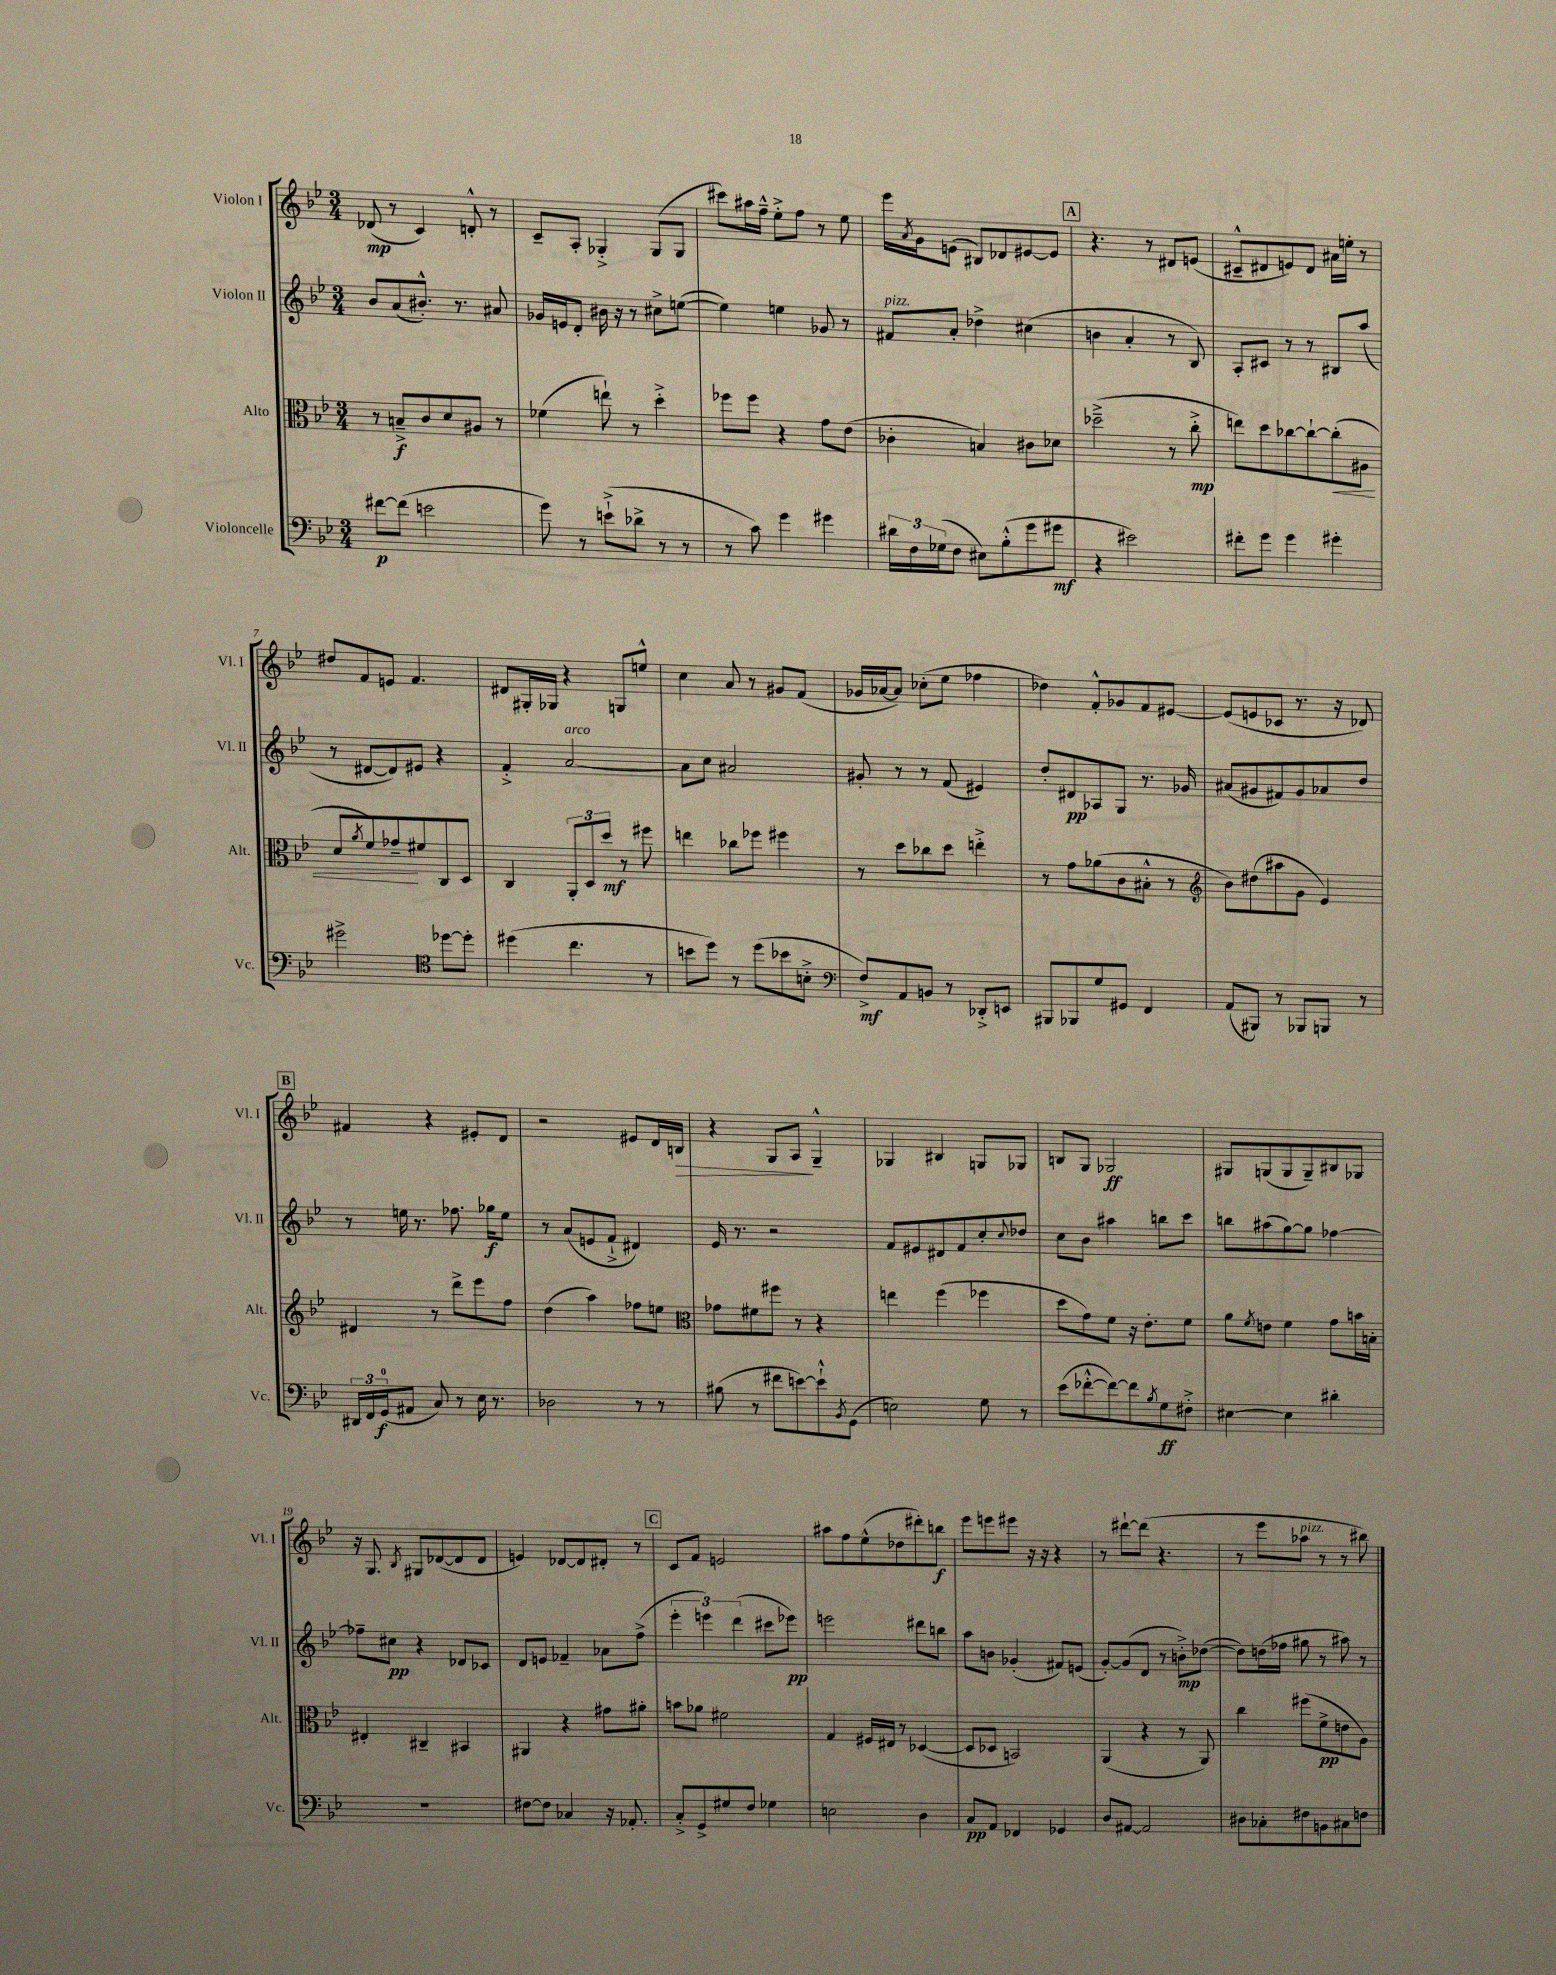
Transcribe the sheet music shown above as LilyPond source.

<<
\new StaffGroup <<
\new Staff = "s0" \with { instrumentName = "Violon I" shortInstrumentName = "Vl. I" } {
    \clef treble \key bes \major \numericTimeSignature \time 3/4
    des'8\mp( r8 c'4) d'8-.-^ r8 |
    c'8-- a8-. ges4-.-> ges8( ges8 |
    cis'''8) ais''16 f''16---^ ees''8-.-> f''8 r8 ees''8 |
    ees'''16 \acciaccatura { a'8 } g'16 e'8( bis8) des'8 eis'8~ eis'8 |
    \mark \markup { \box "A" } r4. r8 dis'8 e'8( |
    cis'8---^ dis'8 e'8) dis'8 ais'16 e''16-. r8 |
    dis''8 f'8 e'8 f'4. |
    dis'8 gis16-. ges16 r4 g8 e''8-^ |
    c''4 a'8 r8 gis'8 f'8( |
    ges'16 aes'16~ aes'8) ces''8-.( ees''8 fes''4 |
    des''4) f'8-.-^ ges'8 f'8 eis'8~ |
    eis'8( e'8 ces'8 r8. r16 des'8) |
    \mark \markup { \box "B" } fis'4 r4 eis'8-. d'8 |
    r2 eis'8 d'16 b16\> |
    r4 g8 a8\! g4---^ |
    ges4 bis4 g8 ges8 |
    b8 g8 ges2\ff |
    gis8 g8( g8 g8--) bis8 ges8 |
    r16 g8. \acciaccatura { bes8 } gis8 des'8~( des'8 des'8 |
    e'4) des'8~ des'8 dis'8-. r8 |
    \mark \markup { \box "C" } c'8 f'8 e'2 |
    ais''8 f''8 ees''8-^( des''8 dis'''8-.) b''8\f |
    ees'''8 e'''8 eis'''8 r16 r16 r4 |
    r8 dis'''8~-! dis'''8( r4. |
    r8 ees'''8 aes''8^\markup { \italic "pizz." } r8 r8 bis''8) \bar "|." |
}
\new Staff = "s1" \with { instrumentName = "Violon II" shortInstrumentName = "Vl. II" } {
    \clef treble \key bes \major \numericTimeSignature \time 3/4
    bes'8 a'8( bis'8.-.-^) r8. ais'8 |
    ges'16 e'16 d'8-. bis'16 r16 r8 cis''8-> e''8~( |
    e''4) e''4 ges'8 r8 |
    fis'8^\markup { \italic "pizz." } a'8-. des''4-> cis''4( |
    \mark \markup { \box "A" } b'4 a'4-. r8 bes8) |
    a8-. cis'8 r8 r8 bis8 a''8( |
    r8 dis'8~ dis'8) eis'8 r4 |
    f'4-.-> a'2~^\markup { \italic "arco" } |
    a'8 c''8 ais'2 |
    gis'8-. r8 r8 f'8( eis'4) |
    d''8-. dis'8\pp aes8 g8 r8. ges'16 |
    ais'8( gis'8 fis'8) gis'8 aes'8 d''8 |
    \mark \markup { \box "B" } r8 e''16 r8. fes''8. ges''16\f e''8 |
    r8 a'8( e'8 f'8-!-> dis'4) |
    ees'16 r8. r2 |
    f'8 eis'8 dis'8 f'8 c''8-. \appoggiatura { c''8 } des''8 |
    c''8 bes'8 ais''4 b''8 c'''8 |
    b''8 ais''8( g''8~) g''8 fes''4~ |
    fes''8-- cis''8\pp r4 des'8 ces'8 |
    d'8 e'8 fes'4-- aes'8 f''8->( |
    \mark \markup { \box "C" } \tuplet 3/2 { ees'''4-. e'''4) d'''4( } cis'''8 ees'''8\pp) |
    e'''2 dis'''8 b''8 |
    a''8 b'8 ges'4-.( fis'8) e'8( |
    g'8~-.) g'8( d'8 r8 b'8-.->\mp) des''8~( |
    des''8) d''16( fes''16 gis''8 r8 ais''8) r8 \bar "|." |
}
\new Staff = "s2" \with { instrumentName = "Alto" shortInstrumentName = "Alt." } {
    \clef alto \key bes \major \numericTimeSignature \time 3/4
    r8 b8--->\f c'8 d'8 ais8 r8 |
    fes'4( e''8-!) r8 d''4-.-> |
    fes''8 fes''8 r4 g'8 ees'8( |
    ces'4-. b4) cis'8 des'8 |
    \mark \markup { \box "A" } des''2--->( r8 c''8-.->\mp |
    e''8) d''8 ces''8~ ces''8~-! ces''8-.\<( ais8 |
    d'8 \acciaccatura { a'8 } f'8) ges'8--\! fis'8 c8 d8 |
    c4 \tuplet 3/2 { a,8-. d8 d''8\mf } r8 fis''8 |
    e''4 ces''8 fes''8 fis''4 |
    r8 d''8 ces''8 d''8 e''4-.-> |
    r8 g'8 aes'8( c'8 bis8-.-^ r8 |
    \clef treble bes'8) dis''8( ais''8 g'8 ees'4) |
    \mark \markup { \box "B" } dis'4 r8 d'''8-> ees'''8 f''8 |
    d''4( a''4) fes''8 e''8 |
    \clef alto ges'8 fis'8 fis''8 r8 r4 |
    e''4 f''4( fes''4 |
    d''8 g'8) f'8 r16 ees'8.-. f'8 |
    a'8 \acciaccatura { f'8 } e'8 f'4 g'8 b'16 b16-. |
    eis4-. cis4-- bis,4 |
    ais,4 r4 gis'8 ais'8-. |
    \mark \markup { \box "C" } b'8 aes'8 fis'2 |
    g4 fis16 eis16 r8 des4~( |
    des8 des8 b,2) |
    a,4( r4 r8 a,8) |
    c''4 fis''8( f'8->\pp e'8 a8) \bar "|." |
}
\new Staff = "s3" \with { instrumentName = "Violoncelle" shortInstrumentName = "Vc." } {
    \clef bass \key bes \major \numericTimeSignature \time 3/4
    fis'8~\p fis'8( e'2 |
    g'8) r8 e'8-!->( des'8-> r8 r8 |
    r8 c'8) g'4 gis'4 |
    \tuplet 3/2 { dis'16 f16 ges16( } f8 eis8) bes8-.-^( g'8 gis'8\mf |
    \mark \markup { \box "A" } r4 eis'2) |
    fis'8-. g'8 g'4 gis'4-. |
    gis'2-> \clef tenor des''8~ des''8-. |
    dis''4( c''4. r8 |
    b'8 d''8) r8 d''8( bes'8 b8-.-> |
    \clef bass f8->\mf) a,8 b,8 r8 des,8-.-> e,8 |
    bis,,8 bes,,8 g8 gis,8 f,4 |
    a,8( bis,,8) r8 bes,,8 b,,8 r8 |
    \mark \markup { \box "B" } \tuplet 3/2 { dis,16 f,16 g,16-0\f( } ais,8 c8) r8 ees16 r8. |
    des2 r8 r8 |
    bis8( r8 fis'8 e'8~) e'8-!-^ \acciaccatura { bes,8 } g,8( |
    e2) g8 r8 |
    ees'8( fes'8~-.-^ fes'8~) fes'8 \acciaccatura { bes8 } g8\ff fis8-.-> |
    eis4~ eis4 dis'4-. |
    R2. |
    fis8~ fis8 ces4 r16 aes,8.-. |
    \mark \markup { \box "C" } c8-.-> g,8-> gis8 f8 ges4 |
    e2 d4 |
    c8\pp a,8 fes,4 ges,4 |
    d8 ais,8~ ais,2 |
    dis8 ces8-. fis8 b,8 cis8 f8 \bar "|." |
}
>>
>>
